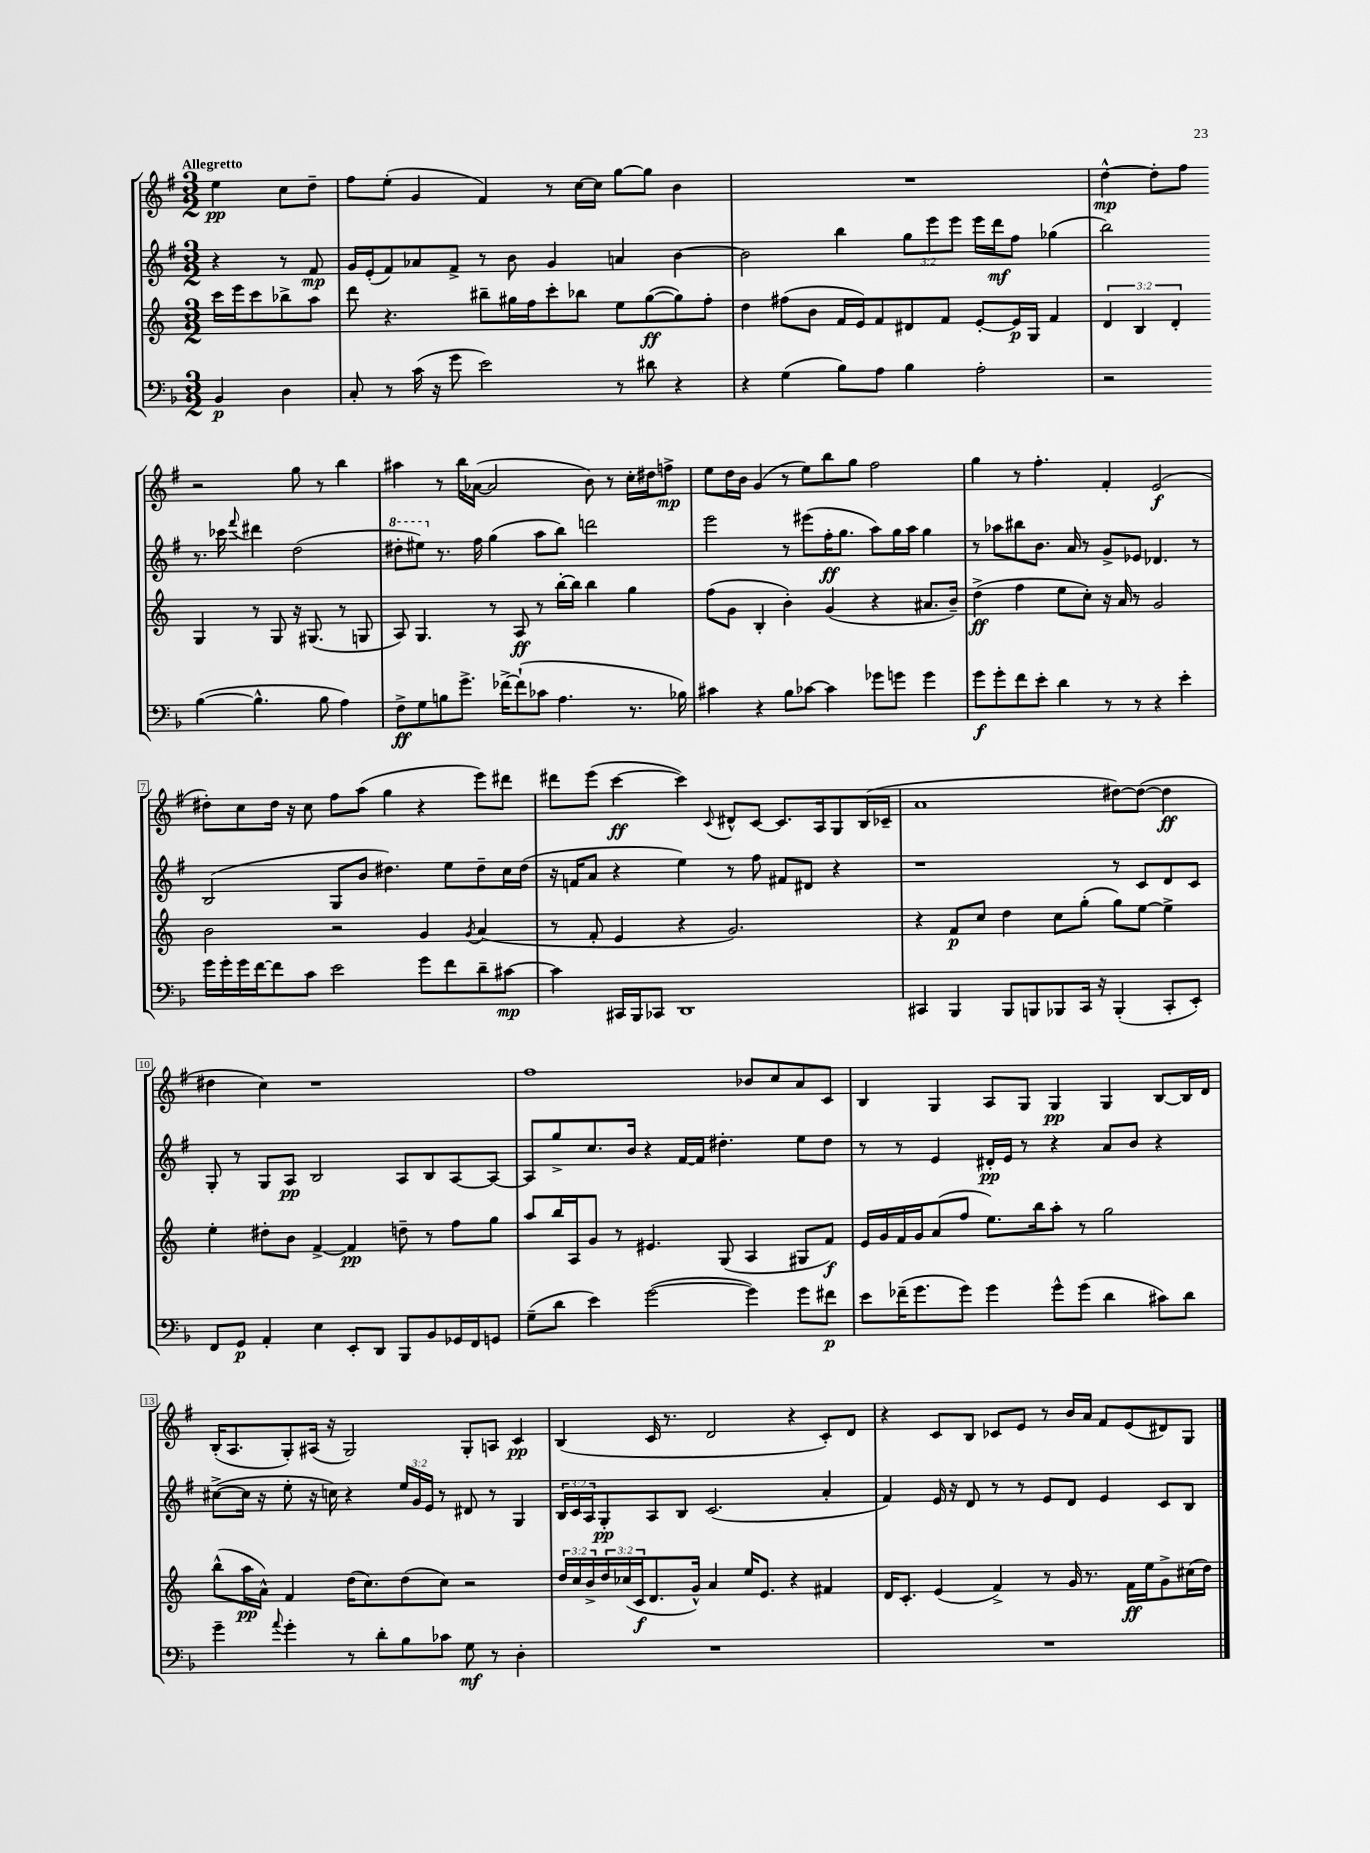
<<
\new StaffGroup <<
\new Staff = "s0" {
    \clef treble \key g \major \numericTimeSignature \time 3/2 \partial 2 \tempo "Allegretto"
    e''4\pp c''8 d''8-- |
    fis''8 e''8-.( g'4 fis'4) r8 c''16~ c''16 g''8~ g''8 b'4 |
    R1. |
    d''4~-^\mp d''8-. fis''8 r2 g''8 r8 b''4 |
    ais''4 r8 b''16 aes'16~( aes'2 b'8) r8 c''16-. dis''16 f''8->\mp |
    e''8 d''16 b'16 g'4( r8 e''8) b''8 g''8 fis''2 |
    g''4 r8 fis''4.-. fis'4-. e'2\f( |
    dis''8-.) c''8 dis''16 r16 c''8 fis''8 a''8( g''4 r4 e'''8) dis'''8 |
    dis'''8 e'''8( c'''4~\ff c'''4) \appoggiatura { c'8 } dis'8-^ c'8~ c'8. a16 g8 b16( ces'16-- |
    a'1 dis''8~) dis''8~( dis''4\ff |
    dis''4 c''4) r1 |
    fis''1 bes'8 c''8 a'8 c'8 |
    b4 g4 a8 g8 g4\pp g4 b8~ b16 d'16 |
    b16-.( a8. g8-.) ais16( r16 g2) g8-. a8 c'4\pp |
    b4( c'16 r8. d'2 r4 c'8-.) d'8 |
    r4 c'8 b8 ces'8 e'8 r8 b'16 a'16 fis'8 e'8( dis'8) g8 \bar "|." |
}
\new Staff = "s1" {
    \clef treble \key g \major \numericTimeSignature \time 3/2 \override Staff.TupletNumber.text = #tuplet-number::calc-fraction-text \partial 2
    r4 r8 fis'8\mp |
    g'16 e'16-.( fis'8) aes'8 fis'8-> r8 b'8 g'4 a'4 b'4~ |
    b'2 b''4 \tuplet 3/2 { g''8 e'''8 e'''8 } e'''16 d'''16\mf fis''8 ges''4( |
    b''2) r8. ces'''16 \appoggiatura { fis'''8 } dis'''4 d''2( |
    \ottava #1 dis'''8-. eis'''8) \ottava #0 r8. fis''16 g''4( a''8 b''8) d'''2 |
    e'''2 r8 eis'''8( fis''16-.\ff g''8. a''8) g''16 a''16 g''4 |
    r8 aes''8 bis''8 b'8. a'16 r8 g'8-> ees'8 des'4. r8 |
    b2( g8 b'8 dis''4.) e''8 dis''8-- c''16 dis''16( |
    r16 f'16 a'8 r4 e''4) r8 fis''8 fis'8 dis'8 r4 |
    r1 r8 c'8 d'8 c'8 |
    g8-. r8 g8 a8\pp b2 a8 b8 a8~ a8~ |
    a8 g''8-> c''8. b'16 r4 fis'16~ fis'16 dis''4.-. e''8 dis''8 |
    r8 r8 e'4 dis'16-.\pp e'16 r8 r4 a'8 b'8 r4 |
    cis''8~->( cis''16 r16 e''8-. r16 c''16) r4 \tuplet 3/2 { e''16 g'16 e'16 } r8 dis'8 r8 g4 |
    \tuplet 3/2 { b16 c'16 a16 } g8-.\pp a8 b8 c'2.( a'4-. |
    fis'4) e'16 r16 d'8 r8 r8 e'8 d'8 e'4 c'8 b8 \bar "|." |
}
\new Staff = "s2" {
    \clef treble \key c \major \numericTimeSignature \time 3/2 \override Staff.TupletNumber.text = #tuplet-number::calc-fraction-text \partial 2
    c'''16 e'''16 c'''8 bes''8-> a''8 |
    d'''8 r4. bis''8-- gis''16 f''16 c'''8-. bes''8 e''8 gis''8~\ff( gis''8) f''8-. |
    d''4 fis''8( b'8 f'16 e'16) f'8 dis'8 f'8 e'8~-. e'16\p g16 f'4 |
    \tuplet 3/2 { d'4 b4 d'4-. } g4 r8 g8 r16 gis8.( r8 g8 |
    a8) g4. r8 a8\ff r8 b''16~-. b''16 b''4 g''4 |
    f''8( g'8 b4-. b'4-.) g'4( r4 ais'8. b'16--) |
    d''4->\ff( f''4 e''8 c''8-.) r16 a'16 r8 g'2 |
    b'2 r2 g'4 \acciaccatura { g'8 } a'4( |
    r8 f'8-. e'4 r4 g'2.) |
    r4 f'8\p c''8 d''4 c''8 g''8-.( g''8) e''8~ e''4-> |
    e''4-. dis''8-. b'8 f'4~-> f'4\pp d''8-- r8 f''8 g''8 |
    a''8 b''16 a16 g'8 r8 eis'4. g8( a4 gis8 f'8\f) |
    e'16 g'16 f'16 g'16 a'8( f''8 e''8.) b''16 a''8-. r8 g''2 |
    b''8-^( a''16\pp a'16-^) f'4 d''16( c''8.) d''8( c''8) r2 |
    \tuplet 3/2 { d''16 c''16 b'16-> } \tuplet 3/2 { d''16 ces''16( c'16\f } d'8. g'16-^) a'4 e''16 e'8. r4 fis'4 |
    d'16 c'8.-. e'4( f'4->) r8 g'16 r8. f'16\ff e''16 g'8-> cis''16( d''16) \bar "|." |
}
\new Staff = "s3" {
    \clef bass \key f \major \numericTimeSignature \time 3/2 \partial 2
    bes,4\p d4 |
    c8-. r8 c'16( r16 g'8 e'2) r8 dis'8 r4 |
    r4 g4( bes8) a8 bes4 a2-. |
    r2 bes4~( bes4.-^ bes8 a4) |
    f8->\ff g8 b8 g'8.-> fes'16~-> fes'8-!( ces'8 a4. r8. bes16) |
    cis'4 r4 bes8 ces'8~ ces'4 ges'8 g'8 g'4 |
    g'8\f g'8-. f'8 e'8-. d'4 r8 r8 r4 e'4-. |
    g'16 g'16-. g'16 f'16~ f'8 c'8 e'2 g'8 f'8 d'8-- cis'8~\mp |
    cis'4 cis,16 bes,,16 ces,8 d,1 |
    cis,4 bes,,4 bes,,8 b,,8 bes,,8 cis,16 r16 bes,,4-.( cis,8-. e,8-.) |
    f,8 g,8\p a,4-. e4 e,8-. d,8 bes,,8 bes,8 ges,16 f,16 g,8 |
    g8--( d'8 e'4) g'2~( g'4) g'8 fis'8\p |
    e'8 fes'16--( g'8. g'8) g'4 g'8-^ g'8( d'4 cis'8) d'8 |
    g'4-- \appoggiatura { a'8 } g'4-. r8 d'8-. bes8 ces'8 g8\mf r8 d4-. |
    R1. |
    R1. \bar "|." |
}
>>
>>
\layout { \context { \Score \override BarNumber.stencil = #(make-stencil-boxer 0.1 0.3 ly:text-interface::print) } }
